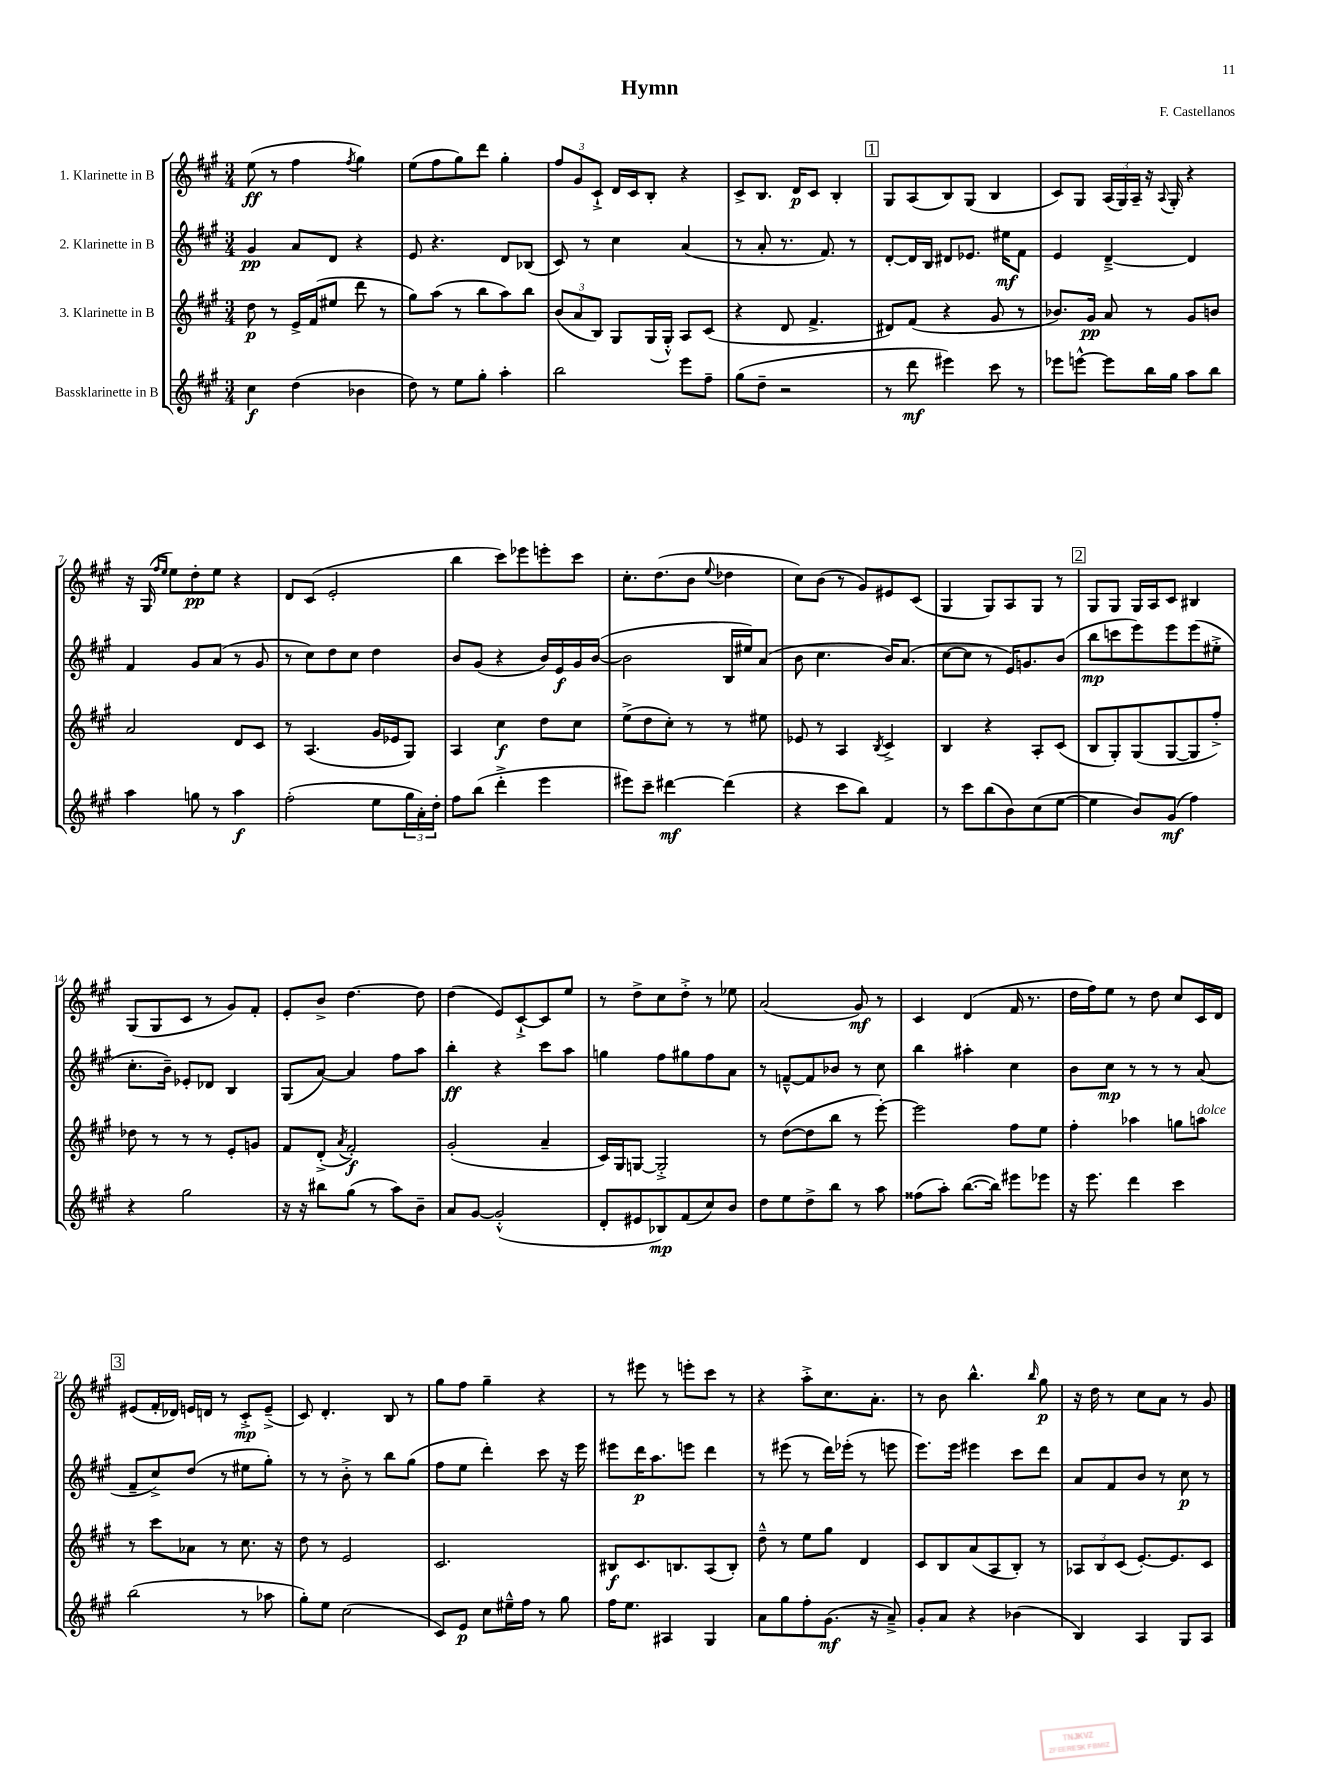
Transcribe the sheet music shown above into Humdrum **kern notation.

**kern	**kern	**kern	**kern
*staff4	*staff3	*staff2	*staff1
*clefG2	*clefG2	*clefG2	*clefG2
*k[f#c#g#]	*k[f#c#g#]	*k[f#c#g#]	*k[f#c#g#]
*M3/4	*M3/4	*M3/4	*M3/4
4cc#\	8dd\	4g#/	(8ee\
.	8r	.	8r
(4dd\	16e^/LL	8a/L	4ff#\
.	(16f#/J	.	.
.	8ee#/J	8d/J	.
.	.	.	8qff#/
4b-\	8ddd\	4r	4gg#\)
.	8r	.	.
=	=	=	=
8dd\)	8gg#\L)	8e/	(8ee\L
8r	(8aa\J	4.r	8ff#\
8ee\L	8r	.	8gg#\)
8gg#'\J	8bb\L	.	8ddd\J
4aa'\	8aa\)	8d/L	4gg#'\
.	8bb\J	(8B-/J	.
=	=	=	=
2bb\	(12b/L	8c#/)	12ff#/L
.	12a/	.	12g#/
.	.	8r	.
.	12B/J)	.	12c#`^/J
.	8G#/L	4cc#\	16d/LL
.	.	.	16c#/J
.	(16G#/L	.	8B'/J
.	16G#'^^/JJ)	.	.
8eee\L	8A/L	(4a/	4r
8ff#~\J	(8c#/J	.	.
=	=	=	=
(8gg#\L	4r	8r	8c#^/L
8dd~\J	.	8a'/	8.B/J
2r	8d/	8.r	.
.	.	.	16d/LK
.	4.f#^/	.	8c#/J
.	.	8.f#/)	.
.	.	.	4B'/
.	.	8r	.
=	=	=	=
8r	8d#/L)	[8d'/L	8G#/L
8ddd\	(8f#/J	16d/]L	(8A/
.	.	16B/JJ	.
4eee#\)	4r	8d#/L	8B/)
.	.	8.e-/J	(8G#/J
8ccc#\	8g#/	.	4B/
.	.	16ee#\LK	.
8r	8r	8f#\J	.
=	=	=	=
8eee-\L	8.b-/L)	4e/	8c#/L)
[8eee^^\J	.	.	8G#/J
.	16g#/Jk	.	.
8eee\]L	8a/	[4d~^/	(24A/LL
.	.	.	24G#/)
.	.	.	24A~/JJ
16bb\L	8r	.	16r
.	.	.	8qqA/
16gg#\JJ	.	.	16G#'/
8aa\L	8g#/L	4d/]	4r
8bb\J	8b/J	.	.
=	=	=	=
4aa\	2a/	4f#/	16r
.	.	.	(16G#/
.	.	.	16qqff#/LL
.	.	.	16qqee/JJ
.	.	.	8ee\L)
8gg\	.	8g#/L	8dd'\
8r	.	(8a/J	8ee\J
4aa\	8d/L	8r	4r
.	8c#/J	8g#/	.
=	=	=	=
(2ff#'\	8r	8r	8d/L
.	(4.A/	8cc#\L)	(8c#/J
.	.	8dd\	2e'/
.	.	8cc#\J	.
8ee\L	16g#/LL	4dd\	.
.	16e-/J	.	.
24gg#\L	8G#/J)	.	.
24a'\)	.	.	.
24dd'\JJ	.	.	.
=	=	=	=
8ff#\L	4A/	8b/L	4bb\
(8bb\J	.	(8g#/J	.
4ddd'^\	4cc#\	4r	8ccc#\L)
.	.	.	8eee-\
4eee\	8dd\L	16b/LL)	8eee'\
.	.	16e/	.
.	8cc#\J	16g#/	8ccc#\J
.	.	([16b/JJ	.
=	=	=	=
8eee#\L)	(8ee^\L	2b\]	8.cc#'\L
8ccc#~\J	8dd\	.	.
.	.	.	(8.dd\
[4ddd#\	8cc#'\J)	.	.
.	8r	.	8b\J
.	.	.	8qqee/
(4ddd#\]	8r	16B/LL	4dd-\
.	.	16ee#/J)	.
.	8ee#\	(8a/J	.
=	=	=	=
4r	8e-/	8b\	8cc#\L)
.	8r	4.cc#\	(8b\J
8ccc#\L	4A/	.	8r
8bb\J)	.	.	8g#/L)
.	8qB/	.	.
4f#/	4c#^/	16b/LK)	8e#/
.	.	(8.a/J	.
.	.	.	(8c#/J
=	=	=	=
8r	4B/	[8cc#\L	4G#/
8ccc#\L	.	8cc#\]J	.
(8bb\	4r	8r	8G#/L)
8b\)	.	16e/LK)	8A/
.	.	8.g/	.
(8cc#\	8A'/L	.	8G#/J
[8ee\J	(8c#/J	(8b/J	8r
=	=	=	=
4ee\]	8B/L	8bb\L	8G#/L
.	8G#'/)	8ccc\	8G#/J
8b/L)	(8G#/	8eee\)	16G#/LL
.	.	.	16A/J
(8g#/J	[8G#/	8eee\	8c#/J
4ff#\)	8G#/]	(8eee\	4B#/
.	8ff#'^/J)	8ee#'^\J	.
=	=	=	=
4r	8dd-\	8.cc#'\L	(8G#/L
.	8r	.	8G#/
.	.	16b~\Jk)	.
2gg#\	8r	8e-'/L	8c#/J
.	8r	8d-/J	8r
.	8e'/L	4B/	8g#/L)
.	8g/J	.	8f#'/J
=	=	=	=
16r	8f#/L	(8G#/L	8e'/L
16r	.	.	.
8bb#\L	(8d'^/J	[8a/J)	8b^/J
.	8qa/	.	.
(8gg#\J	2f#'/)	4a/]	[4.dd\
8r	.	.	.
8aa\L)	.	8ff#\L	.
8b~\J	.	8aa\J	8dd\]
=	=	=	=
8a/L	(2g#'/	4bb'\	(4dd\
[8g#/J	.	.	.
(2g#'^^/]	.	4r	8e/L)
.	.	.	[8c#`^/
.	4a~/	8ccc#\L	8c#/]
.	.	8aa\J	8ee/J
=	=	=	=
8d'/L	16c#/LL)	4gg\	8r
.	16G#/J	.	.
8e#/	[8G/J	.	8dd^\L
8B-/)	2G'^/]	8ff#\L	8cc#\
(8f#/	.	8gg#\	8dd'^\J
8cc#/)	.	8ff#\	8r
8b/J	.	8a\J	8ee-\
=	=	=	=
8dd\L	8r	8r	(2a/
8ee\	([8dd\L	[8f~^^/L	.
8dd^\	8dd\]	8f/]	.
8bb\J	8bb\J	8b-/J	.
8r	8r	8r	8g#/)
8aa\	[8eee'\)	8cc#\	8r
=	=	=	=
(8ff##\L	2eee\]	4bb\	4c#/
8aa'\J)	.	.	.
([8.bb\L	.	4aa#'\	(4d/
16bb\]Jk)	.	.	.
8eee#\L	8ff#\L	4cc#\	16f#/
.	.	.	8.r
8eee-\J	8ee\J	.	.
=	=	=	=
16r	4ff#'\	8b\L	16dd\LL
8.eee\	.	.	16ff#\J)
.	.	8cc#\J	8ee\J
4ddd\	4aa-\	8r	8r
.	.	8r	8dd\
4ccc#\	8gg\L	8r	8cc#/L
.	8aa\J	(8a/	16c#/L
.	.	.	16d/JJ
=	=	=	=
(2bb\	8r	8f#~/L	(8e#/L
.	8ccc#\L	8cc#^/)	16f#'/L
.	.	.	16d-/JJ)
.	8a-\J	(8dd/J	16e/LL
.	.	.	16d/JJ
.	8r	8r	8r
8r	8.cc#\	8ee#\L	8c#'^/L
8aa-\	.	8gg#'\J)	(8e~^/J
.	16r	.	.
=	=	=	=
8gg#'\L)	8dd\	8r	8c#/)
8ee\J	8r	8r	4.d'/
(2cc#\	2e/	8b'^\	.
.	.	8r	.
.	.	8bb\L	8B/
.	.	(8gg#\J	8r
=	=	=	=
8c#/L)	2.c#/	8ff#\L	8gg#\L
8e/J	.	8ee\J	8ff#\J
8cc#\L	.	4ddd'\)	4gg#~\
16ee#~^^\L	.	.	.
16ff#\JJ	.	.	.
8r	.	8ccc#\	4r
8gg#\	.	16r	.
.	.	16eee\	.
=	=	=	=
16ff#\LK	8B#/L	8eee#\L	8r
8.ee\J	.	.	.
.	8.c#/	16ddd\K	8eee#\
.	.	8.aa\	.
4A#/	.	.	8r
.	8.B/	.	.
.	.	8eee\J	8eee'\L
4G#/	(8A/	4ddd\	8ccc#\J
.	8B'/J)	.	8r
=	=	=	=
8a\L	8dd~^^\	8r	4r
8gg#\	8r	(8eee#\	.
8ff#'\	8ee\L	8r	8aa'^\L
(8.g#\J	8gg#\J	16ddd\LL)	8.cc#\
.	.	(16eee-'\JJ	.
.	4d/	8r	.
16r	.	.	8.a'\J
8a~^/)	.	8eee\	.
=	=	=	=
8g#'/L	8c#/L	8.eee\L)	8r
8a/J	8B/	.	8b\
.	.	16eee\Jk	.
4r	(8a/	4eee#\	4.bb^^\
.	8A/	.	.
(4b-\	8B'/J)	8ccc#\L	.
.	.	.	16qqbb/
.	8r	8ddd\J	8gg#\
=	=	=	=
4B/)	12A-/L	8a/L	16r
.	.	.	16dd\
.	12B/	.	.
.	.	8f#/	8r
.	(12c#/J	.	.
4A/	[8.e'/L)	8b/J	8cc#\L
.	.	8r	8a\J
.	8.e/]	.	.
8G#/L	.	8cc#\	8r
8A/J	8c#/J	8r	8g#/
==	==	==	==
*-	*-	*-	*-
